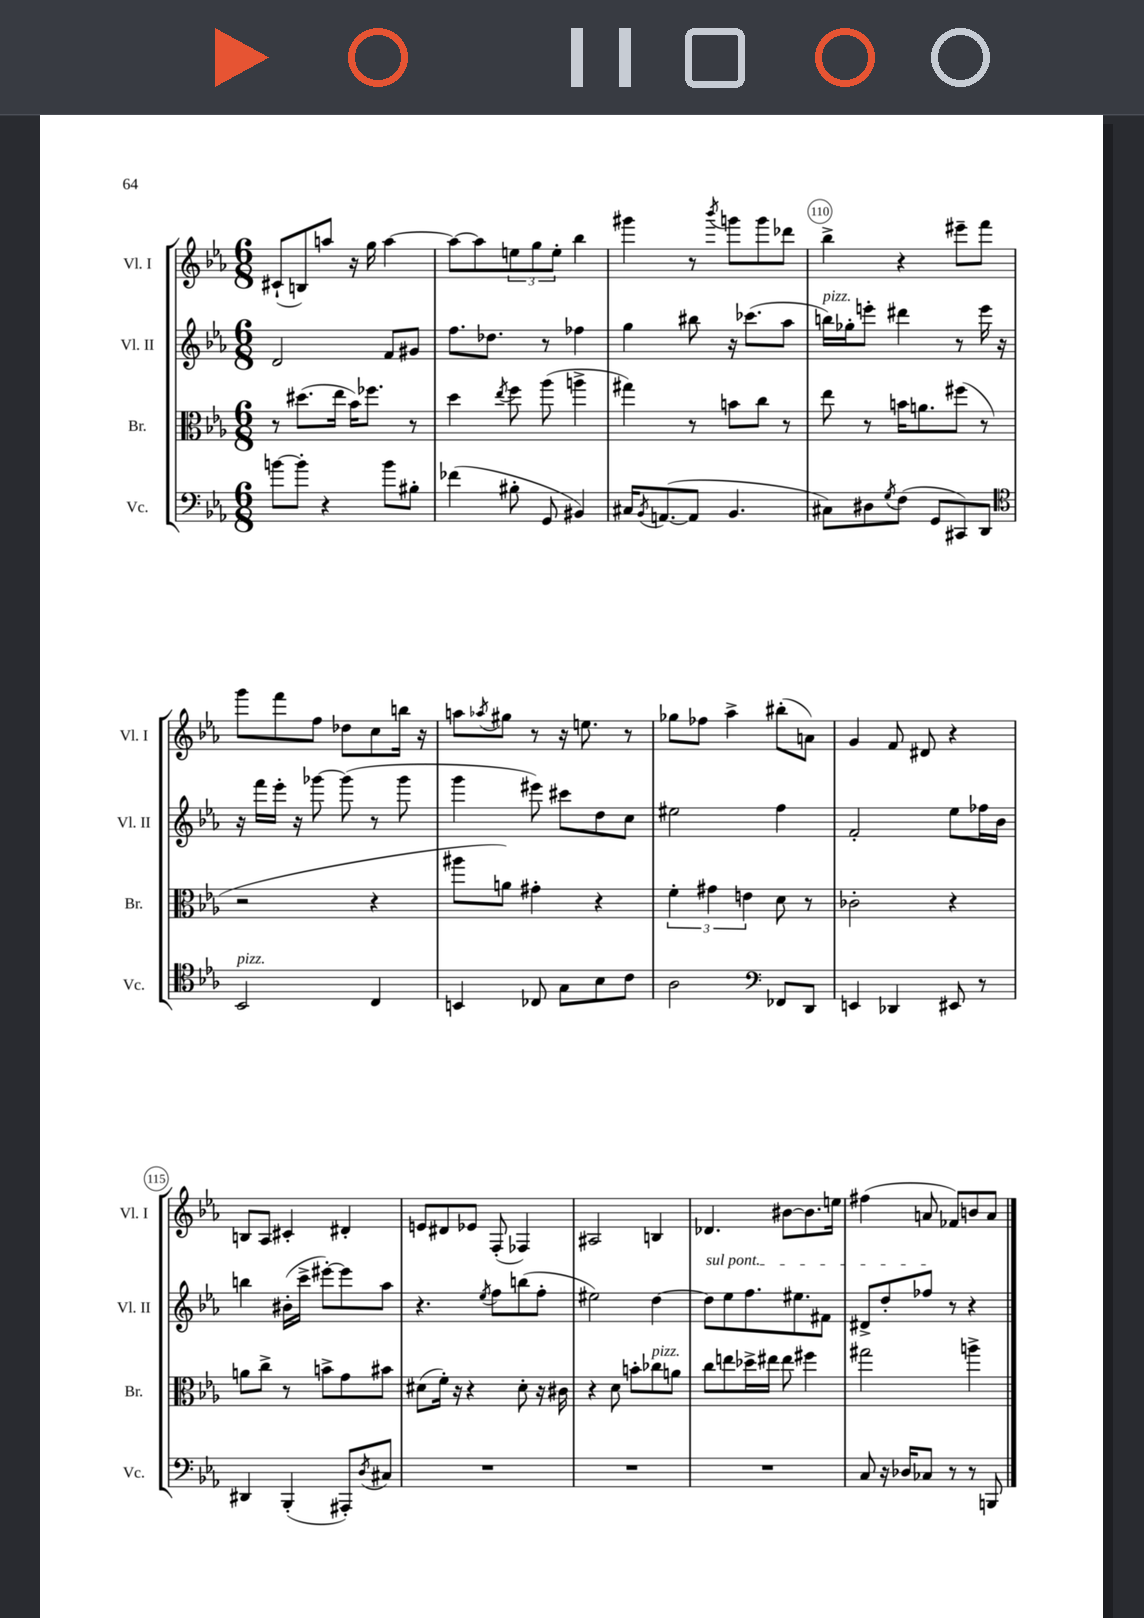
<<
\new StaffGroup <<
\new Staff = "s0" \with { instrumentName = "Vl. I" shortInstrumentName = "Vl. I" } {
    \clef treble \key ees \major \numericTimeSignature \time 6/8
    cis'8-!( b8) a''8 r16 g''16 a''4~ |
    a''8~ a''8 \tuplet 3/2 { e''8 g''8 e''8-. } bes''4 |
    gis'''4 r8 \acciaccatura { bes'''8 } g'''8 g'''8 des'''8 |
    bes''4-> r4 eis'''8-- f'''8 |
    g'''8 f'''8 f''8 des''8 c''8 b''16 r16 |
    a''8 \acciaccatura { aes''8 } gis''8 r8 r16 e''8. r8 |
    ges''8 fes''8 aes''4-> bis''8-.( a'8) |
    g'4 f'8 dis'8 r4 |
    b8 aes8 cis'4-. dis'4-. |
    e'8 dis'8 ees'8 f8-.( fes4) |
    ais2 b4 |
    des'4. bis'8~ bis'8. e''16 |
    fis''4( a'8 fes'8) b'8 a'8 \bar "|." |
}
\new Staff = "s1" \with { instrumentName = "Vl. II" shortInstrumentName = "Vl. II" } {
    \clef treble \key ees \major \numericTimeSignature \time 6/8
    d'2 f'8 gis'8 |
    f''8. des''8. r8 fes''4 |
    g''4 bis''8 r16 ces'''8.( aes''8 |
    b''16^\markup { \italic "pizz." }) ges''16-. e'''8-. dis'''4 r8 e'''16 r16 |
    r16 f'''16 ees'''16-. r16 ges'''8~ ges'''8( r8 ges'''8 |
    g'''4 eis'''8) cis'''8 d''8 c''8 |
    eis''2 f''4 |
    f'2-. ees''8 fes''16 bes'16 |
    b''4 bis'16-.( c'''16-> eis'''8~-.) eis'''8 aes''8 |
    r4. \acciaccatura { ees''8 } f''8 b''8( f''8-. |
    eis''2) d''4~ |
    \once \override TextSpanner.bound-details.left.text = \markup { \italic "sul pont." } d''8\startTextSpan ees''8 f''8. eis''8. fis'8 |
    dis'8-> d''8-. fes''8\stopTextSpan r8 r4 \bar "|." |
}
\new Staff = "s2" \with { instrumentName = "Br." shortInstrumentName = "Br." } {
    \clef alto \key ees \major \numericTimeSignature \time 6/8
    r8 dis''8.( ees''16 bes'16) fes''8. r8 |
    d''4 \acciaccatura { ees''8 } f''8 aes''8( a''4-> |
    gis''4) r8 b'8 c''8 r8 |
    ees''8 r8 b'16 a'8. fis''8( r8 |
    r2 r4 |
    ais''8 a'8) gis'4-. r4 |
    \tuplet 3/2 { f'4-. gis'4 e'4 } d'8 r8 |
    ces'2-. r4 |
    a'8 c''8-> r8 b'8-> g'8 bis'8 |
    dis'8( f'16-.) r16 r4 dis'8-. r16 cis'16 |
    r4 d'8 b'8-. ces''8^\markup { \italic "pizz." } a'8 |
    c''8 e''8 des''16-> eis''16 eis''8 fis''4 |
    gis''2 a''4-> \bar "|." |
}
\new Staff = "s3" \with { instrumentName = "Vc." shortInstrumentName = "Vc." } {
    \clef bass \key ees \major \numericTimeSignature \time 6/8
    b'8~ b'8-. r4 b'8 bis8-. |
    fes'4( bis8-. g,8 bis,4) |
    cis16 \acciaccatura { bes,8 } a,8.~( a,8 bes,4. |
    cis8) dis8 \acciaccatura { g8 } f8( g,8 cis,8) d,8 |
    \clef tenor bes,2^\markup { \italic "pizz." } c4 |
    b,4 ces8 g8 bes8 c'8 |
    aes2 \clef bass fes,8 d,8 |
    e,4 des,4 eis,8 r8 |
    dis,4 bes,,4-.( ais,,8-.) \acciaccatura { d8 } cis8 |
    R2. |
    R2. |
    R2. |
    c8 r16 des16 ces8 r8 r8 b,,8 \bar "|." |
}
>>
>>
\layout { \context { \Score currentBarNumber = #107 \override BarNumber.break-visibility = ##(#f #t #t) barNumberVisibility = #(every-nth-bar-number-visible 5) \override BarNumber.stencil = #(make-stencil-circler 0.1 0.3 ly:text-interface::print) } }
